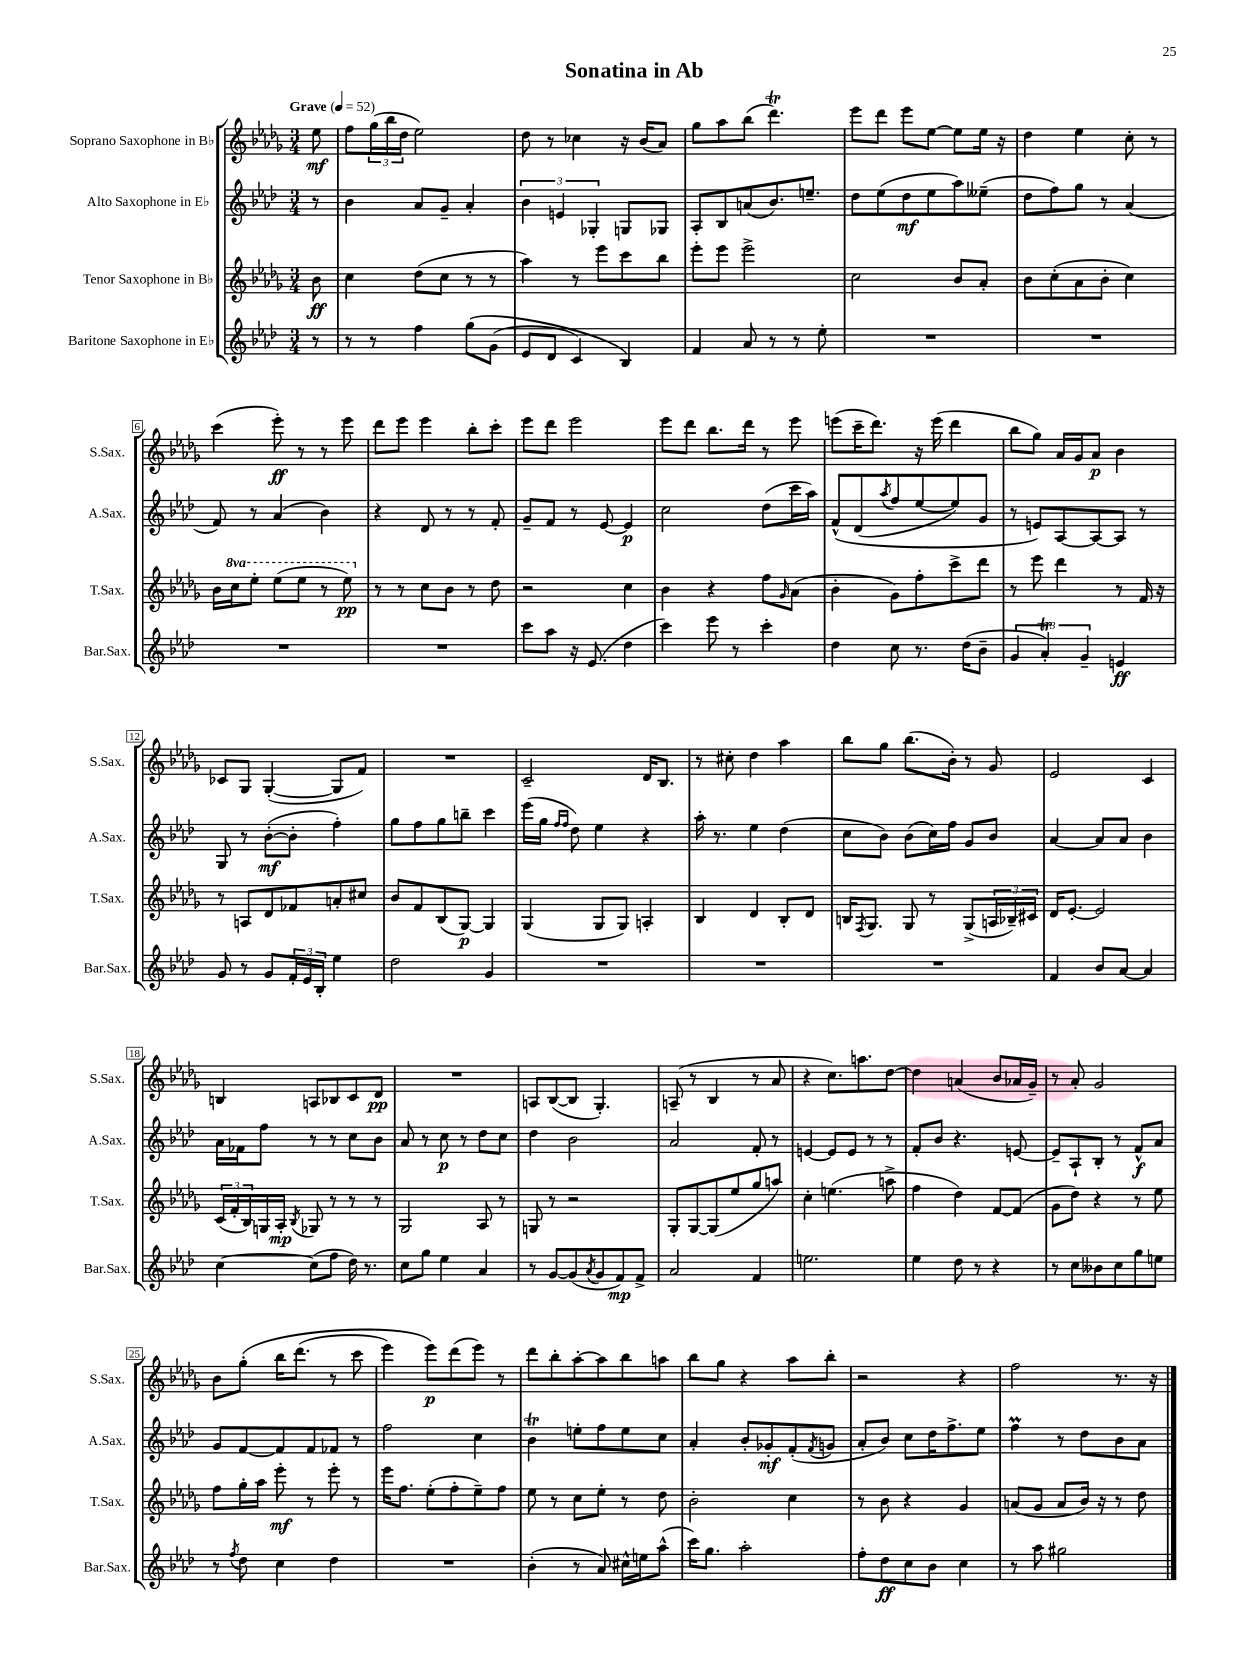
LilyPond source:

\header { title = "Sonatina in Ab" }
<<
\new StaffGroup <<
\new Staff = "s0" \with { instrumentName = "Soprano Saxophone in Bb" shortInstrumentName = "S.Sax." } {
    \clef treble \key des \major \numericTimeSignature \time 3/4 \partial 8 \tempo "Grave" 4 = 52
    ees''8\mf |
    f''8 \tuplet 3/2 { ges''16( bes''16 des''16 } ees''2) |
    des''8 r8 ces''4 r16 bes'16( aes'8) |
    ges''8 aes''8 bes''8( des'''4.\trill) |
    ees'''8 des'''8 ees'''8 ees''8~ ees''8 ees''16 r16 |
    des''4 ees''4 c''8-. r8 |
    c'''4( ees'''8-.\ff) r8 r8 ees'''8 |
    des'''8 ees'''8 ees'''4 bes''8-. c'''8-. |
    ees'''8 des'''8 ees'''2 |
    ees'''8 des'''8 bes''8. des'''16 r8 ees'''8 |
    e'''8( c'''16-- des'''8.) r16 e'''16( des'''4 |
    bes''8 ges''8) aes'16 ges'16 aes'8\p bes'4 |
    ces'8 ges8 ges4~-.( ges8 f'8) |
    R2. |
    c'2-- des'16 bes8. |
    r8 cis''8-. des''4 aes''4 |
    bes''8 ges''8 bes''8.( bes'16-.) r8 ges'8 |
    ees'2 c'4 |
    b4 a8 bes8 c'8 des'8\pp |
    R2. |
    a8 bes8~( bes8 ges4.-.) |
    a8--( r8 bes4 r8 aes'8 |
    r4 c''8.) a''8. des''8~ |
    des''4 a'4( bes'8 aes'16 ges'16--) |
    r8 aes'8-. ges'2 |
    bes'8 ges''8-.\( bes''16 des'''8.( r8 c'''8 |
    ees'''4) ees'''8\p\) des'''8( ees'''8) r8 |
    des'''8 bes''8-. aes''8~-. aes''8 bes''8 a''8 |
    bes''8 ges''8 r4 aes''8 bes''8-. |
    r2 r4 |
    f''2 r8. r16 \bar "|." |
}
\new Staff = "s1" \with { instrumentName = "Alto Saxophone in Eb" shortInstrumentName = "A.Sax." } {
    \clef treble \key aes \major \numericTimeSignature \time 3/4 \partial 8
    r8 |
    bes'4 aes'8 g'8-- aes'4-. |
    \tuplet 3/2 { bes'4 e'4 ges4-. } g8 ges8 |
    aes8-. bes8 a'8( bes'8.) e''8.-- |
    des''8 ees''8( des''8\mf ees''8 aes''8) eeses''8--( |
    des''8 f''8) g''8 r8 aes'4( |
    f'8) r8 aes'4( bes'4) |
    r4 des'8 r8 r8 f'8-. |
    g'8-- f'8 r8 ees'8~ ees'4\p |
    c''2 des''8( c'''16 aes''16) |
    f'8-^\( des'8( \acciaccatura { aes''8 } f''8 ees''8~ ees''8) g'8 |
    r8 e'8\) aes8~ aes8~ aes8 r8 |
    g8 r8 bes'8~-.\mf( bes'8-. f''4-.) |
    g''8 f''8 g''8 b''8-- c'''4 |
    ees'''16( g''16 \grace { f''16 f''16 } des''8) ees''4 r4 |
    aes''16-. r8. ees''4 des''4( |
    c''8 bes'8) bes'8( c''16) f''16 g'8 bes'8 |
    aes'4~ aes'8 aes'8 bes'4 |
    aes'16 fes'16 f''8 r8 r8 c''8 bes'8 |
    aes'8 r8 c''8\p r8 des''8 c''8 |
    des''4 bes'2 |
    aes'2 f'8-. r8 |
    e'4~ e'8 e'8 r8 r8 |
    f'8-. bes'8 r4. e'8~ |
    e'8-- aes8-! bes8-. r8 f'8-^\f aes'8 |
    g'8 f'8~ f'8 f'8 fes'8 r8 |
    f''2 c''4 |
    bes'4\trill e''8-. f''8 e''8 c''8 |
    aes'4-. bes'8-. ges'8-.\mf f'8-.( \acciaccatura { f'8 } g'8 |
    aes'8-. bes'8) c''8 des''16 f''8.-> ees''8 |
    f''4\prall r8 des''8 bes'8 aes'8 \bar "|." |
}
\new Staff = "s2" \with { instrumentName = "Tenor Saxophone in Bb" shortInstrumentName = "T.Sax." } {
    \clef treble \key des \major \numericTimeSignature \time 3/4 \set Staff.ottavationMarkups = #ottavation-simple-ordinals \partial 8
    bes'8\ff |
    c''4 des''8( c''8 r8 r8 |
    aes''4) r8 ees'''8 c'''8 bes''8 |
    ees'''8-. ees'''8 ees'''2-> |
    c''2 bes'8 aes'8-. |
    bes'8 c''8-.( aes'8 bes'8-. c''4) |
    bes'16 \ottava #1 c'''16 ees'''8-. ees'''8( ees'''8 r8 ees'''8\pp) \ottava #0 |
    r8 r8 c''8 bes'8 r8 des''8 |
    r2 c''4 |
    bes'4 r4 f''8 \grace { ges'16 } aes'8( |
    bes'4-. ges'8) f''8-. c'''8-> des'''8 |
    r8 ees'''8 des'''4 r8 f'16 r16 |
    r8 a8 des'8 fes'8 a'8-. cis''8 |
    bes'8 f'8 bes8( ges8~\p) ges4 |
    ges4( ges8 ges8) a4-. |
    bes4 des'4 bes8-. des'8 |
    b16 \acciaccatura { f8 } ges8. ges8 r8 ges8->( \tuplet 3/2 { a16 bes16--) cis'16 } |
    des'16 ees'8.~-. ees'2 |
    \tuplet 3/2 { c'16( f'16-. bes16) } g16 aes16-.\mp \acciaccatura { bes8 } ges8 r8 r8 r8 |
    ges2 aes8 r8 |
    g8 r8 r2 |
    ges8-. ges8~ ges8( ees''8 ges''8 a''8) |
    c''4-. e''4.( a''8-> |
    f''4 des''4) f'8~ f'8( |
    ges'8 des''8) r4 r8 ees''8 |
    f''8 ges''16-. aes''16 ees'''8-.\mf r8 ees'''8-. r8 |
    ees'''16 f''8. ees''8-.( f''8-. ees''8--) f''8 |
    ees''8 r8 c''8 ees''8-. r8 des''8 |
    bes'2-. c''4 |
    r8 bes'8 r4 ges'4 |
    a'8( ges'8 a'8 bes'16) r16 r8 des''8 \bar "|." |
}
\new Staff = "s3" \with { instrumentName = "Baritone Saxophone in Eb" shortInstrumentName = "Bar.Sax." } {
    \clef treble \key aes \major \numericTimeSignature \time 3/4 \partial 8
    r8 |
    r8 r8 f''4 g''8\( g'8( |
    ees'8 des'8 c'4) bes4\) |
    f'4 aes'8 r8 r8 ees''8-. |
    R2. |
    R2. |
    R2. |
    R2. |
    c'''8 aes''8 r16 ees'8.( des''4 |
    c'''4) ees'''8 r8 c'''4-. |
    des''4 c''8 r8. des''16( bes'8-- |
    \tuplet 3/2 { g'4 aes'4-.\trill) g'4-- } e'4\ff |
    g'8 r8 g'8 \tuplet 3/2 { f'16-. ees'16 bes16-. } ees''4 |
    des''2 g'4 |
    R2. |
    R2. |
    R2. |
    f'4 bes'8 aes'8~ aes'4 |
    c''4~ c''8( f''8 des''16) r8. |
    c''8 g''8 ees''4 aes'4 |
    r8 g'8~ g'8( \acciaccatura { aes'8 } g'8 f'8\mp) f'8-> |
    aes'2 f'4 |
    e''2. |
    ees''4 des''8 r8 r4 |
    r8 c''8 beses'8 c''8 g''8 e''8 |
    r8 \acciaccatura { f''8 } des''8 c''4 des''4 |
    R2. |
    bes'4-.( r8 aes'8) cis''16-^ e''16 aes''8-^( |
    c'''16) g''8. aes''2-. |
    f''8-. des''8\ff c''8 bes'8 c''4 |
    r8 aes''8 gis''2 \bar "|." |
}
>>
>>
\layout { \context { \Score \override BarNumber.stencil = #(make-stencil-boxer 0.1 0.3 ly:text-interface::print) } }
